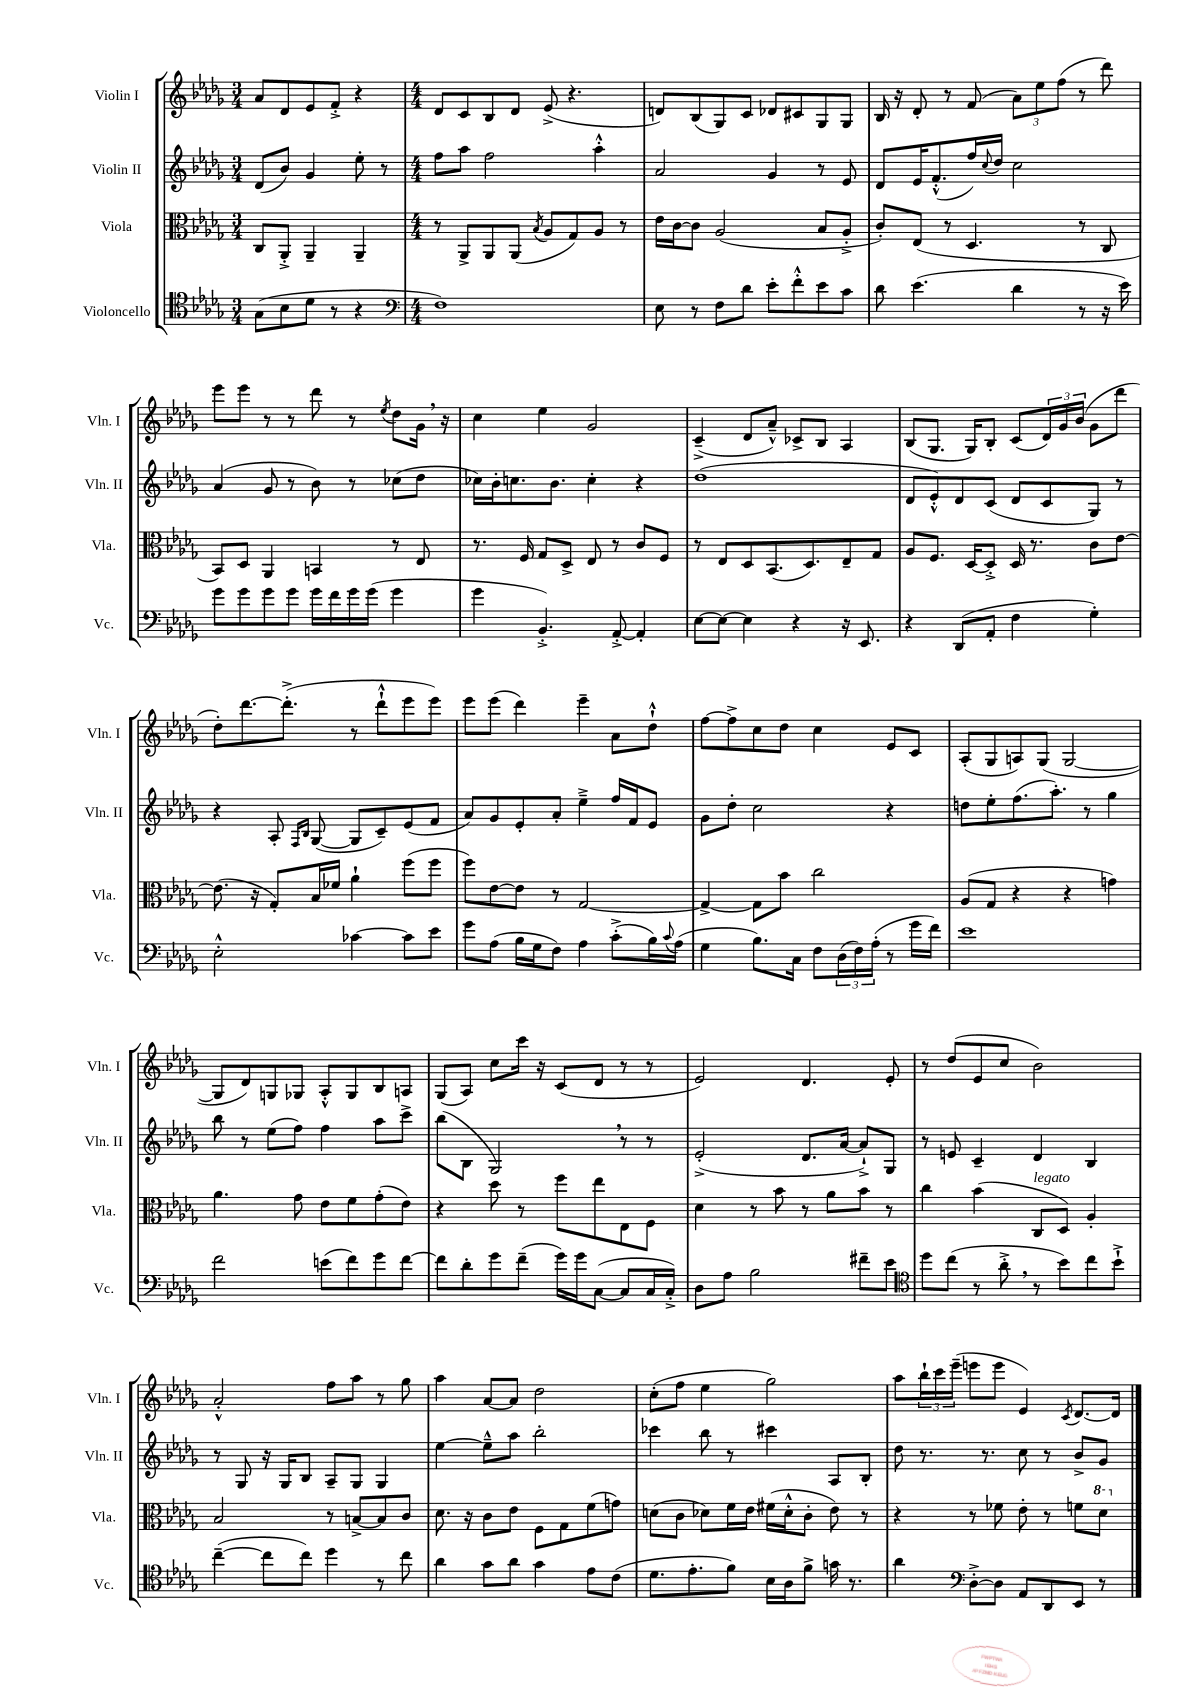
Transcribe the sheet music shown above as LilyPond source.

<<
\new StaffGroup <<
\new Staff = "s0" \with { instrumentName = "Violin I" shortInstrumentName = "Vln. I" } {
    \clef treble \key des \major \numericTimeSignature \time 3/4
    aes'8 des'8 ees'8 f'8-.-> r4 |
    \numericTimeSignature \time 4/4 des'8 c'8 bes8 des'8 ees'8->( r4. |
    d'8) bes8( ges8) c'8 des'8 cis'8 ges8 ges8 |
    bes16 r16 des'8-. r8 f'8( \tuplet 3/2 { aes'8) ees''8 f''8( } r8 des'''8) |
    ees'''8 ees'''8 r8 r8 des'''8 r8 \acciaccatura { ees''8 } des''8 ges'16 \breathe r16 |
    c''4 ees''4 ges'2 |
    c'4--->( des'8 aes'8---^) ces'8-> bes8 aes4 |
    bes8( ges8. ges16) bes8-. c'8( \tuplet 3/2 { des'16) ges'16 bes'16( } ges'8 des'''8 |
    des''8-.) des'''8.~ des'''8.-.->( r8 des'''8-!-^ ees'''8 ees'''8) |
    ees'''8 ees'''8( des'''4) ees'''4-- aes'8 des''8-!-^ |
    f''8~ f''8-> c''8 des''8 c''4 ees'8 c'8 |
    aes8-.( ges8 a8) ges8( ges2~ |
    ges8 des'8) g8 ges8 aes8-.-^ ges8 bes8 a8 |
    ges8( aes8) c''8 c'''16 r16 c'8( des'8 r8 r8 |
    ees'2) des'4. ees'8-. |
    r8 des''8( ees'8 c''8 bes'2) |
    aes'2-.-^ f''8 aes''8 r8 ges''8 |
    aes''4 aes'8~ aes'8 des''2 |
    c''8-.( f''8 ees''4 ges''2) |
    aes''8 \tuplet 3/2 { bes''16-! c'''16 ees'''16--( } e'''8 e'''8 ees'4) \acciaccatura { c'8 } des'8.~ des'16 \bar "|." |
}
\new Staff = "s1" \with { instrumentName = "Violin II" shortInstrumentName = "Vln. II" } {
    \clef treble \key des \major \numericTimeSignature \time 3/4
    des'8( bes'8) ges'4 ees''8-. r8 |
    \numericTimeSignature \time 4/4 f''8 aes''8 f''2 aes''4-.-^ |
    aes'2 ges'4 r8 ees'8 |
    des'8 ees'16 f'8.-.-^( f''16) \appoggiatura { c''8 } des''16 c''2 |
    aes'4( ges'8 r8 bes'8) r8 ces''8( des''8 |
    ces''16) bes'16-. c''8. bes'8. c''4-. r4 |
    des''1( |
    des'8 ees'8-.-^) des'8 c'8( des'8 c'8 ges8) r8 |
    r4 aes8-. \grace { f16 bes16 } ges8~( ges8 c'8--) ees'8( f'8 |
    aes'8) ges'8 ees'8-. aes'8-. ees''4---> f''16 f'16 ees'8 |
    ges'8 des''8-. c''2 r4 |
    d''8 ees''8-. f''8.( aes''8.-.) r8 ges''4 |
    bes''8 r8 ees''8( f''8) f''4 aes''8 c'''8-> |
    bes''8( bes8 ges2) \breathe r8 r8 |
    ees'2-.->( des'8. aes'16~ aes'8-!->) ges8 |
    r8 e'8 c'4-- des'4 bes4 |
    r8 ges8 r16 ges16 bes8 aes8-- ges8 ges4 |
    ees''4~ ees''8---^ aes''8 bes''2-. |
    ces'''4 bes''8 r8 cis'''4 aes8 bes8-. |
    des''8 r8. r8. c''8 r8 bes'8-> ges'8 \bar "|." |
}
\new Staff = "s2" \with { instrumentName = "Viola" shortInstrumentName = "Vla." } {
    \clef alto \key des \major \numericTimeSignature \time 3/4
    c8 aes,8-.-> aes,4-- aes,4-- |
    \numericTimeSignature \time 4/4 r8 aes,8-> aes,8 aes,8( \acciaccatura { bes8 } aes8 ges8) aes8 r8 |
    ees'16 c'16~ c'8 aes2( bes8 aes8-.-> |
    c'8-.) ees8( r8 des4. r8 c8 |
    bes,8) des8 aes,4 b,4 r8 ees8 |
    r8. f16 ges8 des8-> ees8 r8 c'8 f8 |
    r8 ees8 des8 bes,8.( des8.) ees8-- ges8 |
    aes8 f8. des16~ des8-.-> des16 r8. c'8 ees'8~ |
    ees'8.( r16 ges8-.) bes16 fes'16 aes'4-! f''8( f''8 |
    f''8) ees'8~ ees'8 r8 ges2~ |
    ges4~-> ges8 bes'8 c''2 |
    aes8( ges8 r4 r4 g'4) |
    aes'4. ges'8 ees'8 f'8 ges'8-.( ees'8) |
    r4 des''8 r8 f''8 ees''8 ees8 f8 |
    des'4 r8 bes'8 r8 aes'8 bes'8 r8 |
    c''4 bes'4( c8^\markup { \italic "legato" } des8) aes4-. |
    bes2 r8 b8~-> b8 c'8 |
    des'8. r16 c'8 ees'8 f8 ges8 f'8( g'8) |
    d'8( c'8 des'8) f'16 ees'16 fis'16( des'16-.-^ c'8-. ees'8) r8 |
    r4 r8 fes'8 ees'8-. r8 f'8 \ottava #1 des''8 \ottava #0 \bar "|." |
}
\new Staff = "s3" \with { instrumentName = "Violoncello" shortInstrumentName = "Vc." } {
    \clef tenor \key des \major \numericTimeSignature \time 3/4
    ges8( bes8 des'8 r8 r4 |
    \numericTimeSignature \time 4/4 \clef bass f1) |
    ees8 r8 f8 des'8 ees'8-. f'8-.-^ ees'8 c'8 |
    des'8 ees'4.( des'4 r8 r16 ees'16) |
    ges'8 ges'8 ges'8 ges'8 ges'16 f'16 ges'16 ges'16( ges'4 |
    ges'4 bes,4.-.->) aes,8~-.-> aes,4-. |
    ees8~ ees8~ ees4 r4 r16 ees,8. |
    r4 des,8( aes,8-. f4 ges4-.) |
    ees2-.-^ ces'4~ ces'8 ees'8 |
    ges'8 aes8( bes16 ges16 f8) aes4 c'8-.->( bes16) \appoggiatura { c'8 } aes16( |
    ges4 bes8.) c16 f8 \tuplet 3/2 { des16( f16) aes16-.( } r8 ges'16 f'16) |
    ees'1 |
    f'2 e'8( f'8) ges'8 f'8~ |
    f'8 des'8-. ges'8 f'8--( ges'16) ges'16 c8~( c8 c16 c16-.->) |
    des8 aes8 bes2 fis'8-- ees'8 |
    \clef tenor des''8 c''8( r8 aes'8-.-> \breathe r8 bes'8) c''8 bes'8-!-> |
    c''4~--( c''8 c''8) des''4 r8 c''8 |
    aes'4 ges'8 aes'8 ges'4 ees'8 c'8( |
    des'8. ees'8.-. f'8) bes16 aes16 f'8-> g'16 r8. |
    aes'4 \clef bass des8~-.-> des8 aes,8 des,8 ees,8 r8 \bar "|." |
}
>>
>>
\layout { \context { \Score \remove "Bar_number_engraver" } }
